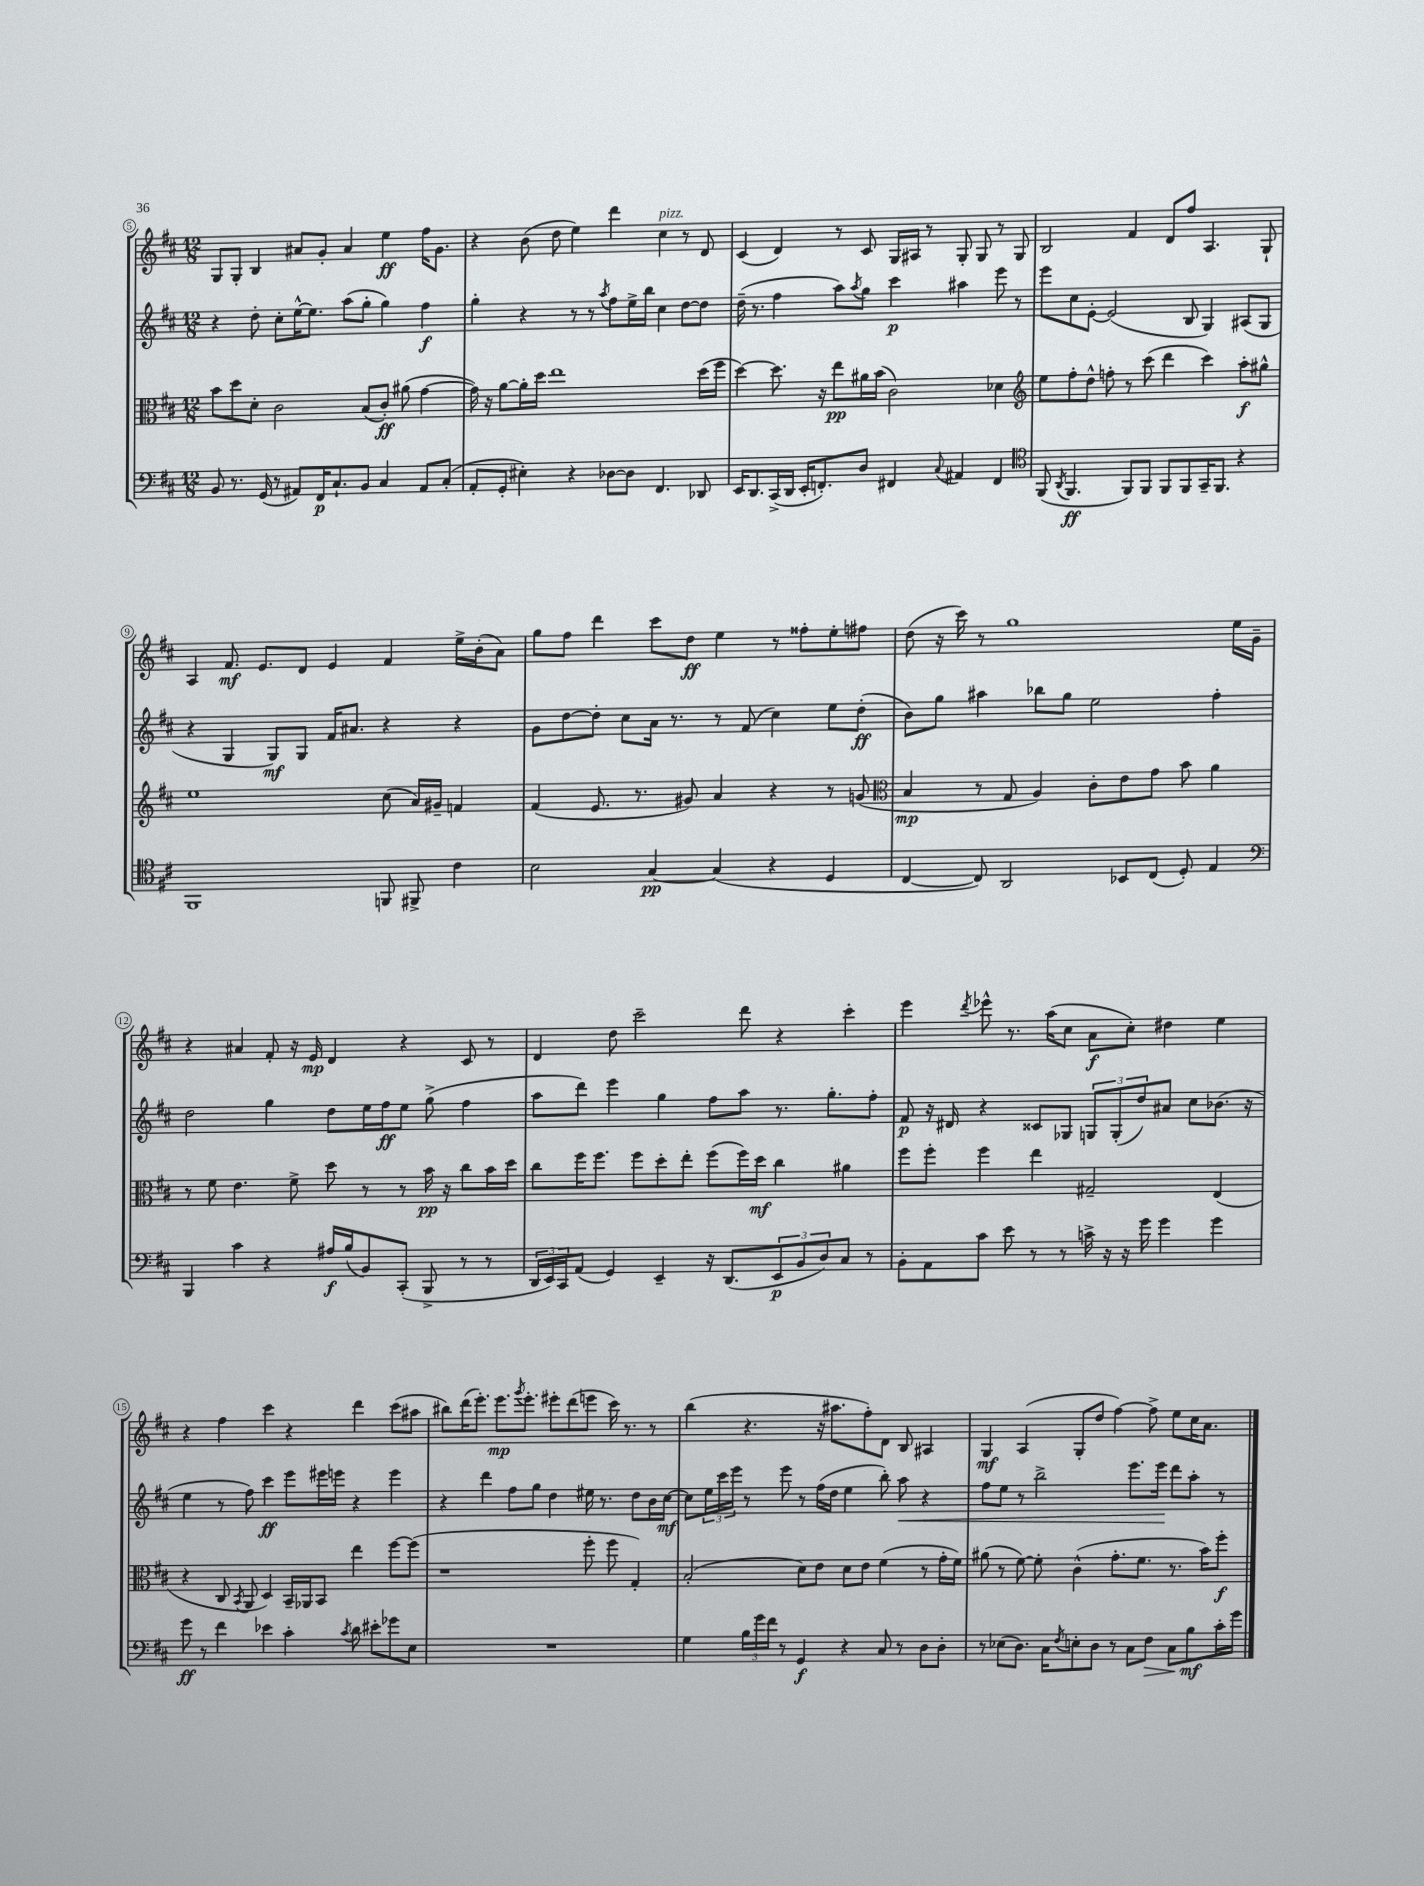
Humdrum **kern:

**kern	**kern	**kern	**kern
*staff4	*staff3	*staff2	*staff1
*clefF4	*clefC3	*clefG2	*clefG2
*k[f#c#]	*k[f#c#]	*k[f#c#]	*k[f#c#]
*M12/8	*M12/8	*M12/8	*M12/8
8BB	8b	4r	8G
8.r	8dd	.	8G'
.	8d'	8dd'	4B
(16GG	.	.	.
8r	2c#	8cc#'	.
8AA#)	.	[16ee^^	8a#
.	.	8.ee]	.
16FF#	.	.	8g'
8.C#`	.	.	.
.	.	(8aa	4a#
8BB	(8B	8gg'	.
4C#	8c#')	4gg)	4ee
.	(8a#	.	.
8AA#	[4g	4ff#	16ff#
.	.	.	8.g
(8C#'	.	.	.
=	=	=	=
8AA'	16g])	4gg'	4r
.	16r	.	.
8GG'	[8a	.	.
4E#')	16a']	4r	(8b
.	16dd	.	.
.	1ee	.	8dd
4r	.	8r	4ee)
.	.	8r	.
.	.	8qaa	.
[8D-	.	8ff#	4ddd
8D-]	.	16ee^	.
.	.	16bb	.
4.FF#	.	4cc#	4cc#
.	.	[8dd	8r
8DD-	(16dd	8dd]	8d
.	16ff#	.	.
=	=	=	=
16EE	[4dd)	(16dd~	(4c#
8.DD	.	8.r	.
(16CC#^	8.dd]	4ff#	4d)
16DD	.	.	.
16EE'	.	.	.
8.FF')	16r	.	.
.	8ee	8aa)	8r
.	.	8qaa	.
8D	16a#	8gg	8c#
.	(16b	.	.
4FF#	2c#)	4ccc#	16G
.	.	.	16A#
.	.	.	8r
8qqC#	.	.	.
4AA#	.	4aa#	8G'
.	.	.	8G
4FF#	4d-	8eee	8r
.	.	8r	8G
=	=	=	=
*clefC4	*clefG2	*	*
(8FF#	8ee	8eee	2B
8qAA	.	.	.
4.FF#	8ff#'	8cc#	.
.	8dd^^	[8e'	.
.	8ff'	(2e]	.
8FF#)	8r	.	4f#
8FF#	(8ccc#	.	.
8FF#	4ddd	.	8d
8FF#	.	8B	8ff#
16GG~	4ccc#)	4G)	4.A
8.FF#	.	.	.
4r	8aa'	(8A#	.
.	8gg#^^	8G	8G`
=	=	=	=
1FF#	1ee	4r	4A
.	.	4G	8.f#
.	.	.	8.e
.	.	8G)	.
.	.	8G	8d
.	.	16f#	4e
.	.	8.a#	.
8FF	(8cc#	4r	4f#
8FF#^	16a)	.	.
.	16g#~	.	.
4c#	4f	4r	16ee^
.	.	.	(16b'
.	.	.	8a)
=	=	=	=
2B	(4f#	8g	8gg
.	.	[8dd	8ff#
.	8.e	8dd']	4ddd
.	.	8cc#	.
.	8.r	.	.
[4G	.	16a	8ccc#
.	.	8.r	.
.	8g#)	.	8dd
(4G]	4a	8r	4ee
.	.	(8f#	.
4r	4r	4cc#)	8r
.	.	.	8ff##'
4D	8r	8ee	8ee'
.	(8g	(8dd'	8ff#
=	=	=	=
*	*clefC3	*	*
[4C#	4B	8b)	(8dd
.	.	8gg	16r
.	.	.	16ccc#)
8C#])	8r	4aa#	8r
2AA	8G	.	1gg
.	4A)	8bb-	.
.	.	8gg	.
.	8c#'	2ee	.
8BB-	8e	.	.
(8C#	8g	.	.
8D')	8b	.	.
4E	4a	4ff#'	.
.	.	.	16ee
.	.	.	16g~
=	=	=	=
*clefF4	*	*	*
4BBB	8r	2dd	4r
.	8f#	.	.
4c#	4.e	.	4a#
4r	.	4gg	8f#'
.	8f#^	.	16r
.	.	.	16e
16A#	8dd	8dd	4d
(16B	.	.	.
8BB)	8r	16ee	.
.	.	16ff#	.
(8CC#'	8r	8ee	4r
8BBB^	16b	(8gg^	.
.	16r	.	.
8r	8cc#	4ff#	8c#
8r	16b	.	8r
.	16dd	.	.
=	=	=	=
24DD	8cc#	8aa	4d
24EE)	.	.	.
24CC#	.	.	.
(8AA	16ff#	8ddd)	.
.	8.ff#	.	.
4GG)	.	4eee	8dd
.	8ff#	.	2ccc#~
4EE~	8dd'	4gg	.
.	8ee'	.	.
16r	(8ff#	8ff#	.
(8.DD	.	.	.
.	16ff#)	8aa	8ddd
.	16dd	.	.
12EE	4cc#	8.r	4r
12BB	.	.	.
12D)	.	.	.
.	.	8.gg'	.
8C#	4a#	.	4ccc#'
8r	.	8ff#'	.
=	=	=	=
8BB'	8ff#	8f#	4eee
8AA	8ff#'	16r	.
.	.	16d#	.
.	.	.	8qddd
8c#	4ff#	4r	8eee-^^
8e	.	.	8.r
8r	4ee	8c##	.
.	.	.	(16aa
8r	.	8G-	8cc#
16c^	2G#~	12G	8a
16r	.	.	.
.	.	(12G'	.
16r	.	.	8cc#')
.	.	12dd)	.
16g	.	.	.
4g	.	8a#	4dd#
.	.	8cc#	.
4g	(4E	(8.b-	4ee
.	.	16r	.
=	=	=	=
8g	4r	4ee	4r
8r	.	.	.
4f#	8C#	8r	4ff#
.	8qBB	.	.
.	8AA	8ff#)	.
4e-	4D)	4ccc#	4ccc#
4c#'	16BB~	8eee	4r
.	16AA-	.	.
.	8BB	16eee#	.
.	.	16eee	.
8qc#	.	.	.
8d	4ee	4r	4ddd
8e#'	.	.	.
8g-	[8ff#	4eee	(8ccc#
8E	(8ff#]	.	8aa#
=	=	=	=
1.r	1r	4r	8bb#)
.	.	.	(16ddd
.	.	.	8.eee')
.	.	4ddd	.
.	.	.	8.eee
.	.	8ff#	.
.	.	.	8qggg
.	.	.	8.eee'
.	.	8gg	.
.	.	4dd	8eee#'
.	.	.	(8ddd
.	8ff#'	16ee#	8eee
.	.	8.r	.
.	8ff#	.	16ccc#)
.	.	.	8.r
.	4G')	8dd	.
.	.	16b	8r
.	.	[16cc#	.
=	=	=	=
4G	(2B'	8cc#]	(4bb
.	.	24ee	.
.	.	24ccc#	.
.	.	24eee	.
24B	.	8r	4.r
24g	.	.	.
24f#	.	.	.
8r	.	8eee	.
4GG	8d)	8r	.
.	8e	(16ff#	16r
.	.	16dd	8.aa#
4r	8d	4ee	.
.	8e	.	8ff#')
8C#	(4f#	8bb')	8d
8r	.	8aa	8B
8D	8r	4r	4A#
8D'	16g'	.	.
.	16f#)	.	.
=	=	=	=
8r	(8a#	8ff#	4G
(8E-	8r	8ee	.
8.D)	[8f#)	8r	(4A
.	8f#']	2bb^	.
16C#	.	.	.
8qF#	.	.	.
8E'	(4c#^^	.	8G'
8D	.	.	8dd
8r	8.g'	.	[4ff#)
8C#	.	8.eee	.
.	8.f#	.	.
8F#	.	.	8ff#^]
.	.	16eee	.
8C#	8.r	8ddd	8ee
8B	.	8aa'	16cc#
.	16b)	.	8.a
16c#'	8ff#'	8r	.
16g	.	.	.
==	==	==	==
*-	*-	*-	*-
